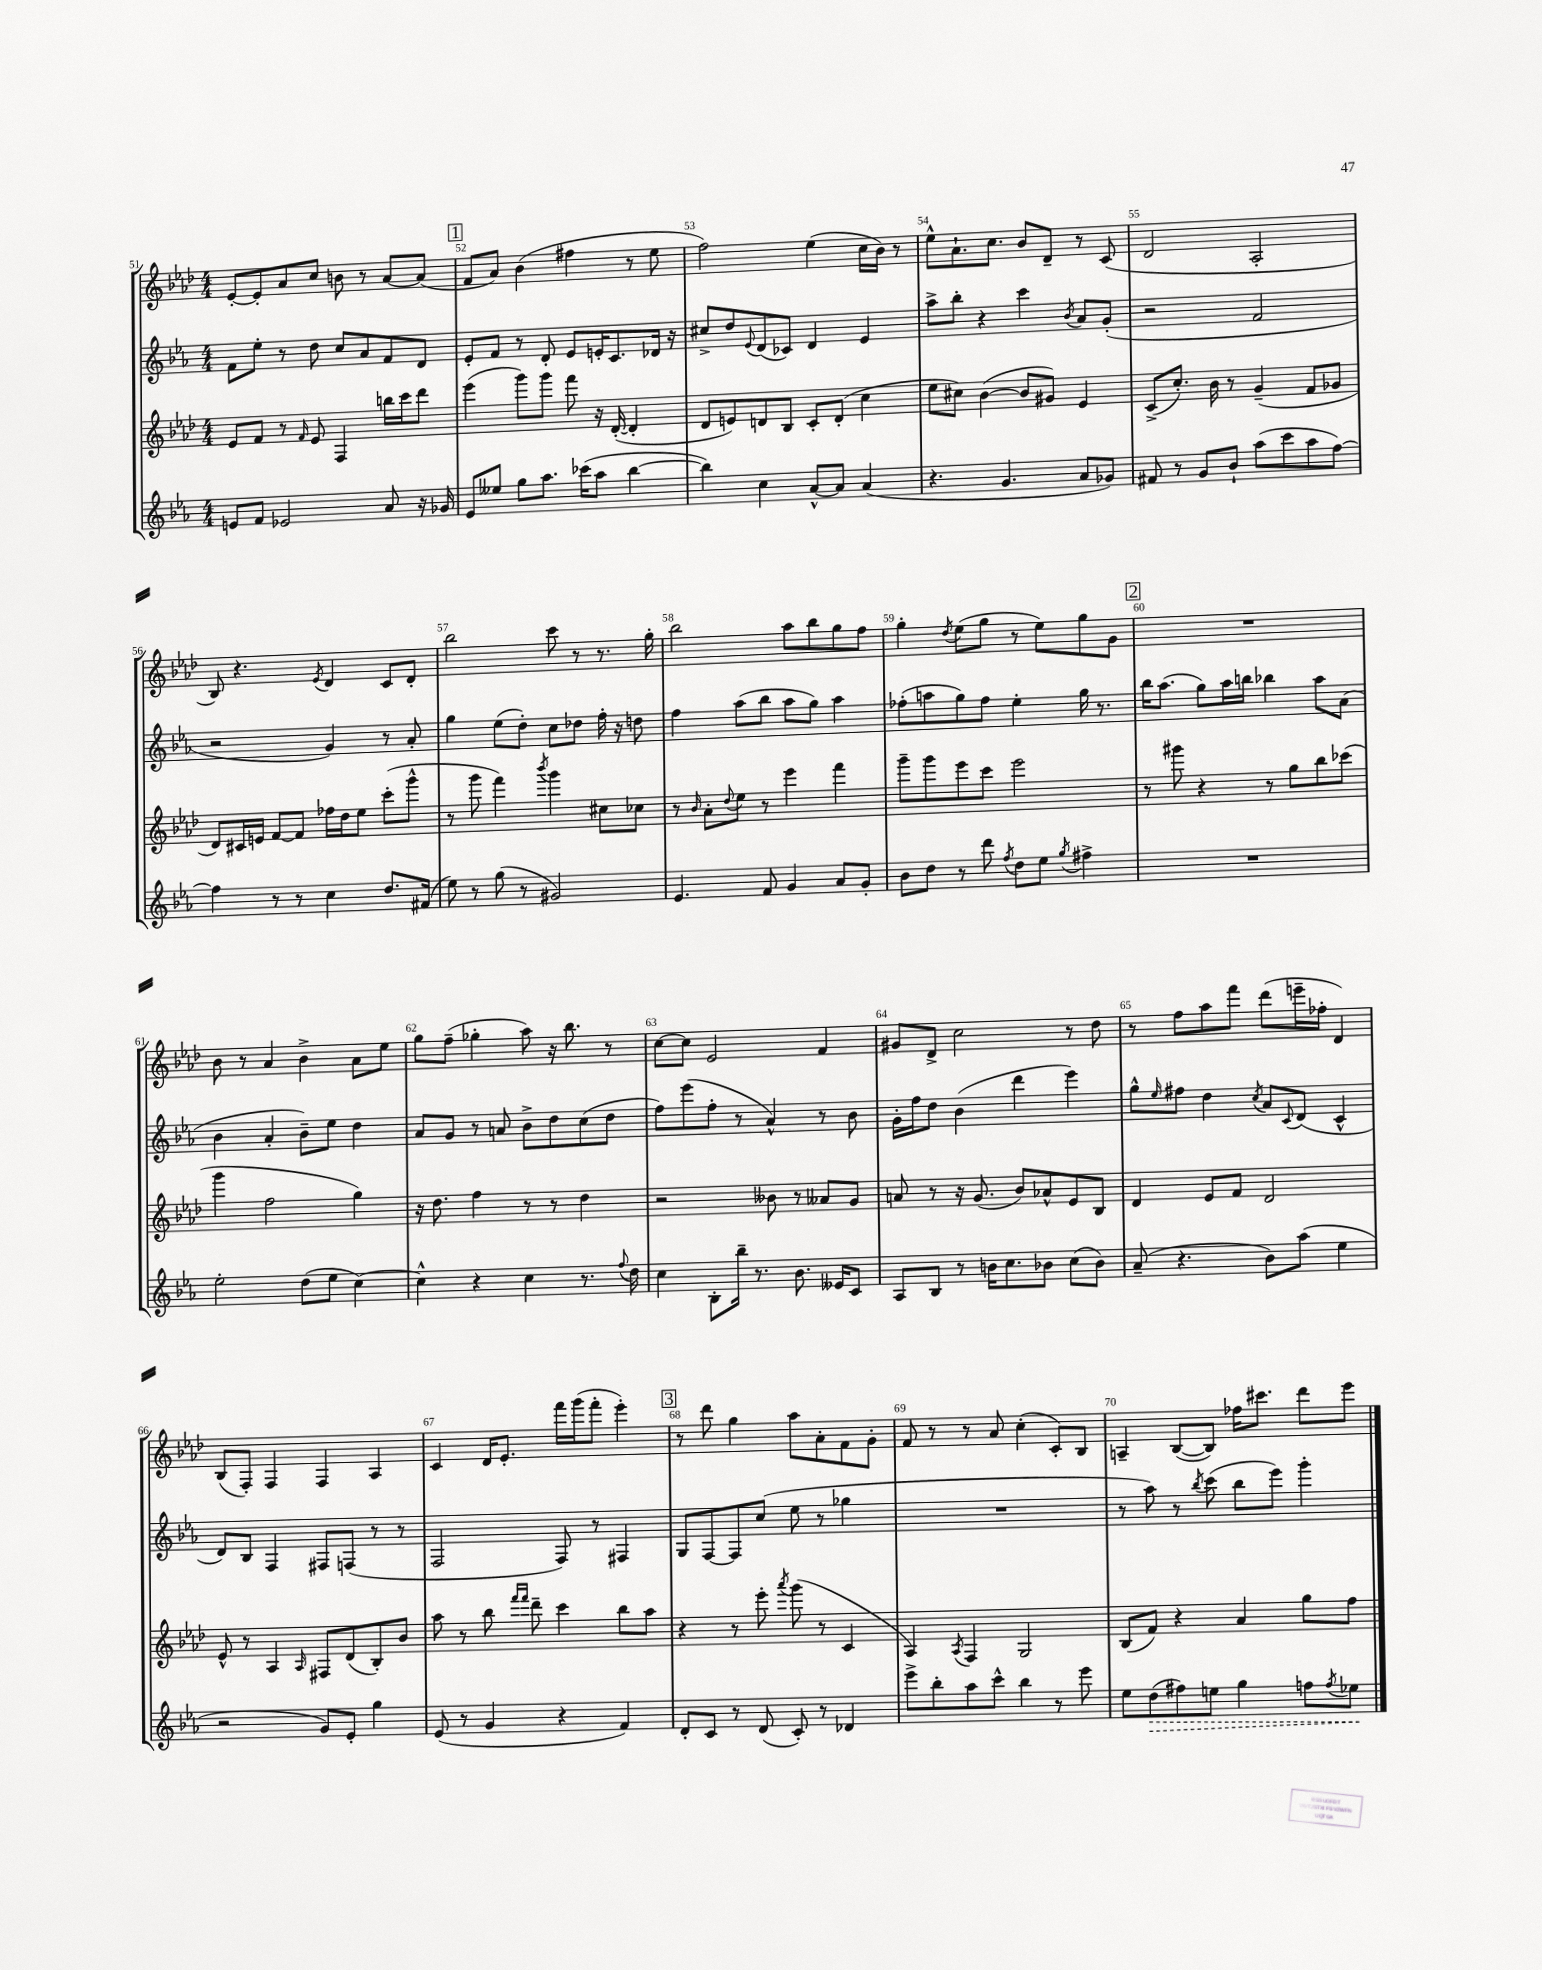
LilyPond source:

<<
\new StaffGroup <<
\new Staff = "s0" {
    \clef treble \key aes \major \numericTimeSignature \time 4/4
    ees'8~-. ees'8-. aes'8 c''8 b'8 r8 aes'8~ aes'8( |
    \mark \markup { \box "1" } f'8 aes'8) bes'4( fis''4 r8 ees''8 |
    f''2) ees''4( c''16 bes'16) r8 |
    ees''8-^ aes'8.-! c''8. bes'8 des'8-- r8 c'8( |
    des'2 aes2-. |
    bes8) r4. \acciaccatura { ees'8 } des'4 c'8 des'8-. |
    bes''2 c'''8 r8 r8. g''16-. |
    bes''2 aes''8 bes''8 g''8 f''8 |
    g''4-. \acciaccatura { des''8 } ees''8( g''8 r8 ees''8) g''8 g'8 |
    \mark \markup { \box "2" } R1 |
    bes'8 r8 aes'4 bes'4-> aes'8 ees''8 |
    g''8 f''8--( ges''4-. aes''8) r16 bes''8. r8 |
    c''8~ c''8 ees'2 f'4 |
    gis'8 des'8-> c''2 r8 des''8 |
    r8 f''8 aes''8 f'''8 des'''8( e'''16-- fes''16-. des'4) |
    bes8( f8-.) f4 f4 aes4 |
    c'4 des'16 ees'8.-. f'''16 g'''16( f'''8-. ees'''4-.) |
    \mark \markup { \box "3" } r8 des'''8 g''4 aes''8 aes'8-. f'8 g'8-. |
    f'8 r8 r8 aes'8 c''4-.( c'8-.) bes8 |
    a4-- bes8~( bes8) fes''16 cis'''8. des'''8 ees'''8 \bar "|." |
}
\new Staff = "s1" {
    \clef treble \key ees \major \numericTimeSignature \time 4/4
    f'8 ees''8-. r8 d''8 c''8 aes'8 f'8 d'8 |
    \mark \markup { \box "1" } ees'8-. f'8 r8 d'8-. ees'8 e'16-. c'8. des'16 r16 |
    cis''8-> d''8 \appoggiatura { ees'8 } d'8( ces'8) d'4 ees'4 |
    aes''8-> bes''8-. r4 c'''4 \acciaccatura { bes'8 } aes'8 g'8-.( |
    r2 f'2 |
    r2 g'4) r8 aes'8-. |
    g''4 ees''8( d''8-.) c''8 des''8 f''16-. r16 d''8 |
    f''4 aes''8( bes''8 aes''8 g''8) aes''4 |
    fes''8-.( a''8 g''8) fes''8 ees''4-. g''16 r8. |
    \mark \markup { \box "2" } bes''16 aes''8.( g''8) aes''16 b''16 bes''4 aes''8 aes'8( |
    bes'4 aes'4-. bes'8--) ees''8 d''4 |
    aes'8 g'8 r8 a'8 bes'8-> d''8 c''8( d''8 |
    f''8) ees'''8( f''8-. r8 aes'4-^) r8 bes'8 |
    g'16-. f''16 d''8 bes'4( d'''4 ees'''4) |
    g''8-^ \grace { ees''16 } fis''8 d''4 \acciaccatura { c''8 } aes'8 \appoggiatura { c'8 } d'8( c'4-^ |
    d'8) bes8 f4 fis8 f8( r8 r8 |
    f2 f8) r8 fis4 |
    \mark \markup { \box "3" } g8 f8~ f8 c''8( ees''8 r8 ges''4 |
    R1 |
    r8 aes''8) r8 \acciaccatura { bes''8 } c'''8( bes''8 ees'''8) g'''4-. \bar "|." |
}
\new Staff = "s2" {
    \clef treble \key aes \major \numericTimeSignature \time 4/4
    ees'8 f'8 r8 \grace { f'16 } ees'8 f4 b''16 c'''16 des'''8 |
    \mark \markup { \box "1" } ees'''4( g'''8) g'''8 f'''8 r16 des'16~-.( des'4-. |
    des'8 e'8) d'8 bes8 c'8-. d'8-.( c''4 |
    ees''8 cis''8) bes'4~( bes'8 gis'8) ees'4 |
    c'8->( c''8.-.) bes'16 r8 g'4--( f'8 ges'8 |
    des'8) cis'16 e'16 f'8~ f'8 fes''16 des''16 ees''8 c'''8-.( g'''8-^ |
    r8 g'''8 f'''4) \acciaccatura { bes'''8 } g'''4 cis''8 ces''8 |
    r8 \grace { bes'16 } aes'8-. \appoggiatura { des''8 } ees''8 r8 ees'''4 f'''4 |
    g'''8-- g'''8 ees'''8 c'''8 ees'''2 |
    \mark \markup { \box "2" } r8 gis'''8 r4 r8 g''8 bes''8 ces'''8( |
    g'''4 f''2 g''4) |
    r16 des''8. f''4 r8 r8 des''4 |
    r2 beses'8 r8 aeses'8 g'8 |
    a'8 r8 r16 g'8.( bes'8) aes'8-^ ees'8 bes8 |
    des'4 ees'8 f'8 des'2 |
    ees'8-^ r8 aes4 \grace { aes16 } fis8 des'8( bes8-.) bes'8 |
    aes''8 r8 bes''8 \grace { f'''16 f'''16 } des'''8-- c'''4 bes''8 aes''8 |
    \mark \markup { \box "3" } r4 r8 ees'''8-. \acciaccatura { aes'''8 } g'''8( r8 c'4 |
    aes4) \acciaccatura { aes8 } f4 g2 |
    bes8( f'8) r4 aes'4 g''8 f''8 \bar "|." |
}
\new Staff = "s3" {
    \clef treble \key ees \major \numericTimeSignature \time 4/4
    e'8 f'8 ees'2 aes'8 r16 ges'16 |
    \mark \markup { \box "1" } ees'8 eeses''8 g''8 aes''8. ces'''16( aes''8 bes''4~ |
    bes''4) c''4 aes'8~-^ aes'8 aes'4( |
    r4. g'4. aes'8 ges'8) |
    fis'8 r8 g'8 bes'8-! aes''8( c'''8 aes''8 f''8~) |
    f''4 r8 r8 c''4 d''8. fis'16( |
    ees''8) r8 g''8( r8 gis'2) |
    ees'4. f'8 g'4 aes'8 g'8-. |
    bes'8 d''8 r8 d'''8 \acciaccatura { f''8 } d''8 ees''8 \acciaccatura { g''8 } fis''4-> |
    \mark \markup { \box "2" } R1 |
    ees''2-. d''8( ees''8 c''4~) |
    c''4-^ r4 c''4 r8. \appoggiatura { f''8 } d''16 |
    c''4 bes8-. bes''16-- r8. bes'8. eeses'16 c'8 |
    aes8 bes8 r8 b'16 c''8. bes'8 c''8( bes'8) |
    aes'8--( r4. bes'8) aes''8( ees''4 |
    r2 g'8) ees'8-. g''4 |
    ees'8( r8 g'4 r4 f'4) |
    \mark \markup { \box "3" } d'8-. c'8 r8 d'8( c'8-.) r8 des'4 |
    ees'''8-> bes''8-. aes''8 c'''8-^ bes''4 r8 ees'''8 |
    ees''8 \once \override Hairpin.style = #'dashed-line d''8\>( fis''8) e''8 g''4 f''8 \acciaccatura { f''8 } ees''8\! \bar "|." |
}
>>
>>
\layout { \context { \Score currentBarNumber = #51 \override BarNumber.break-visibility = ##(#f #t #t) barNumberVisibility = #all-bar-numbers-visible } }
